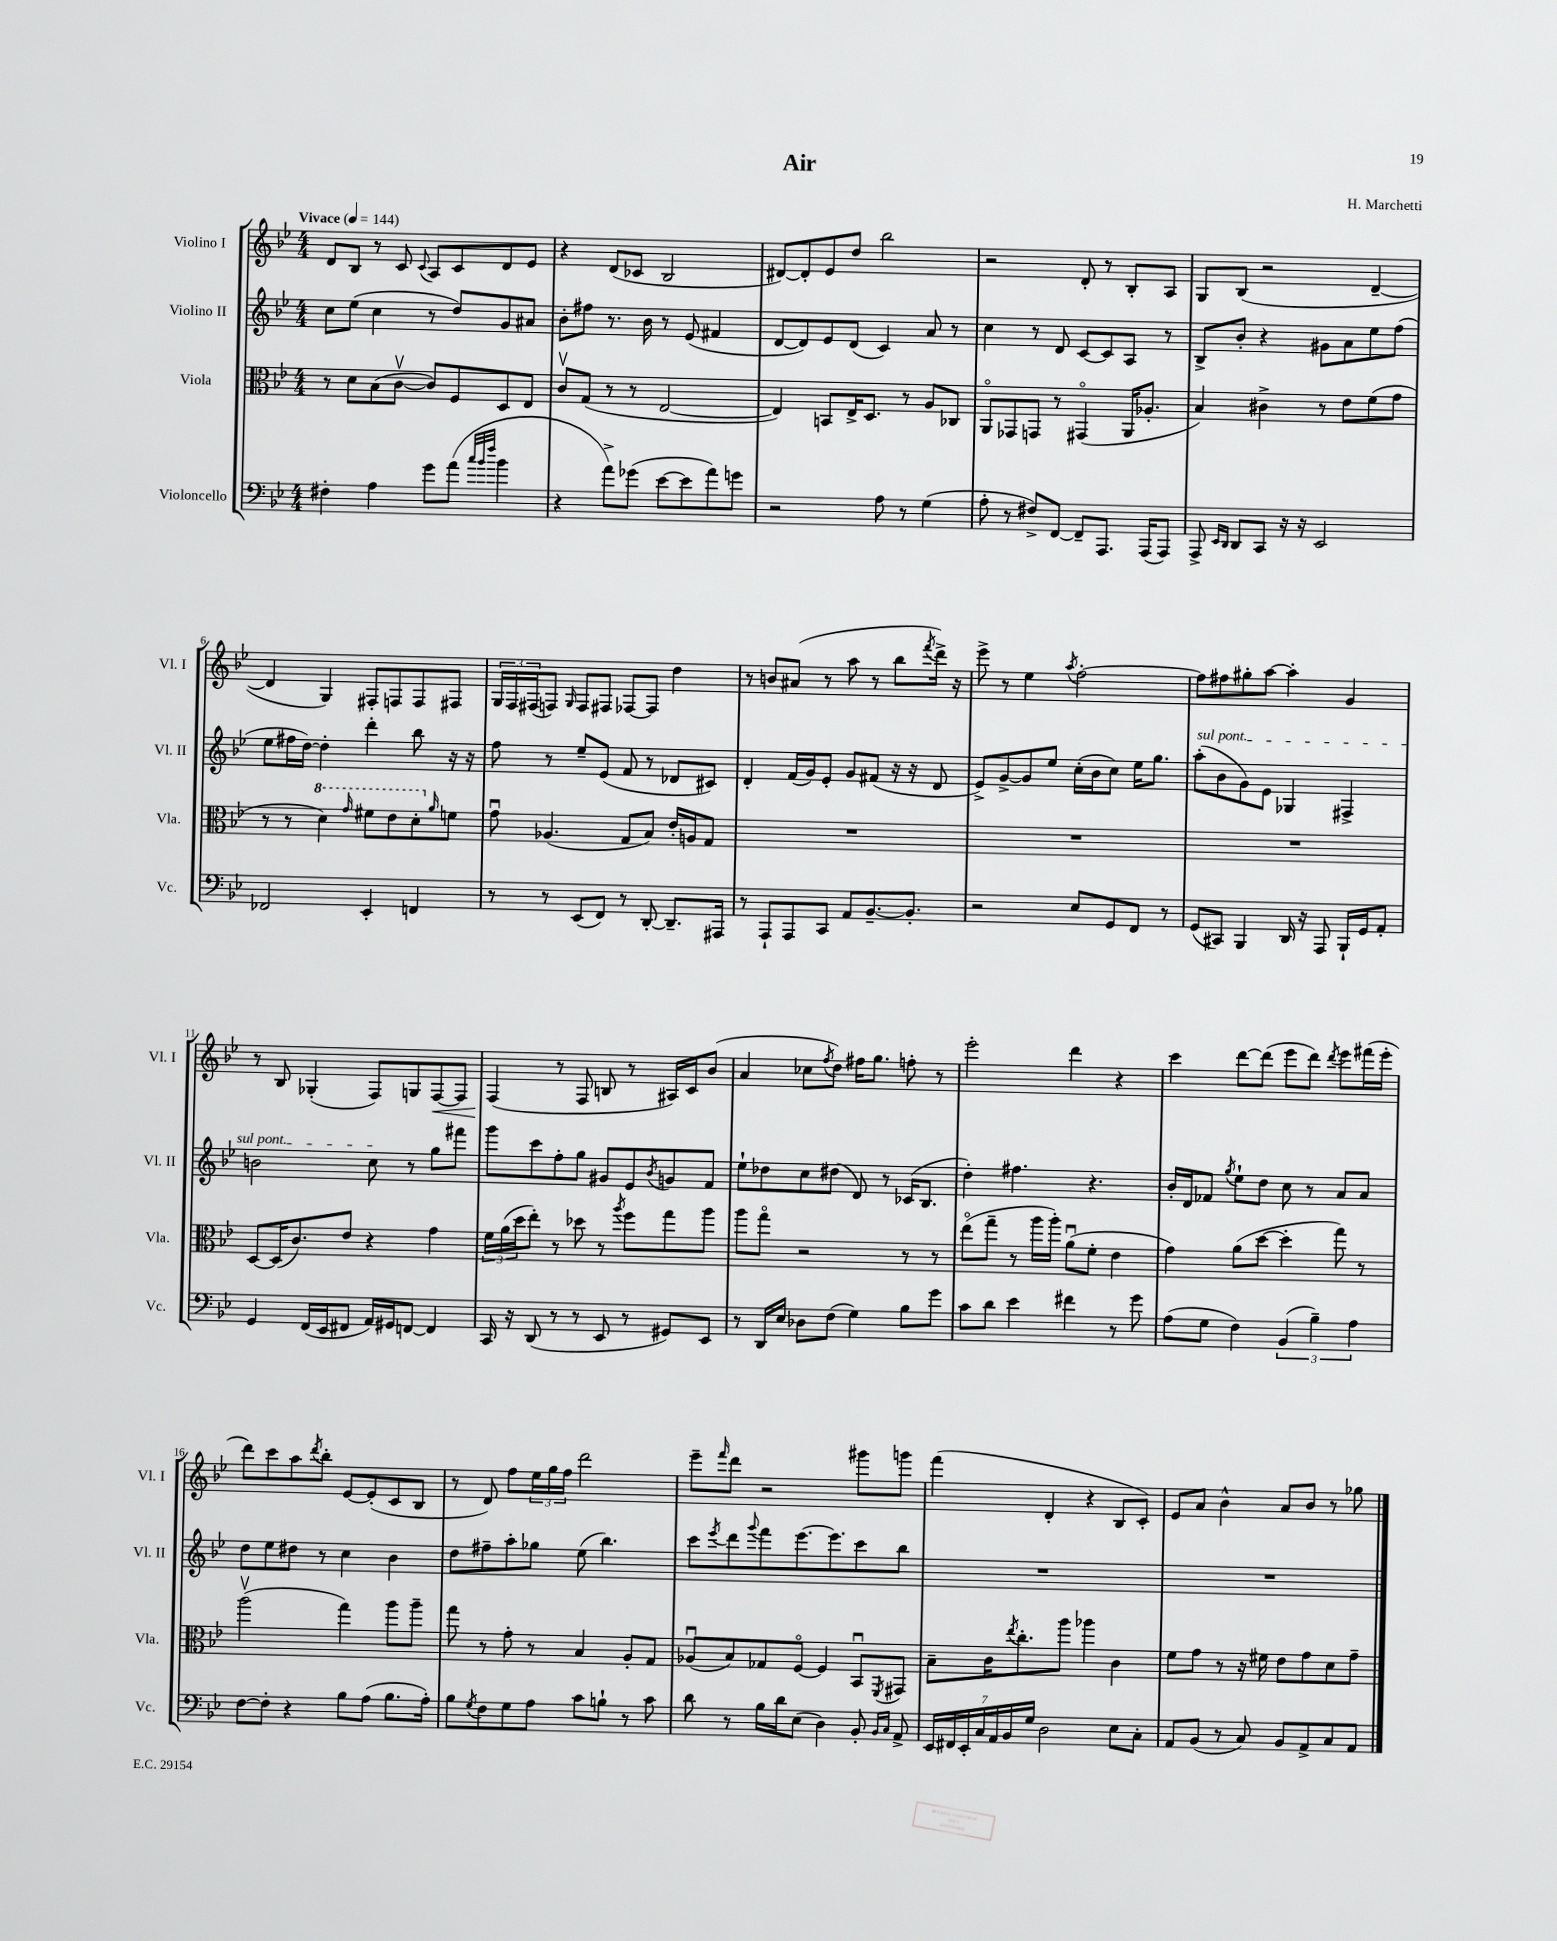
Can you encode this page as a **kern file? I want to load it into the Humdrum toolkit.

**kern	**kern	**kern	**kern
*staff4	*staff3	*staff2	*staff1
*clefF4	*clefC3	*clefG2	*clefG2
*k[b-e-]	*k[b-e-]	*k[b-e-]	*k[b-e-]
*M4/4	*M4/4	*M4/4	*M4/4
*MM144	*MM144	*MM144	*MM144
4F#'\	8r	8cc\L	8d/L
.	8d\L	(8ee-\J	8B-/J
4A\	(8B-\	4cc\	8r
.	[8cv\J	.	8c/
.	.	.	8qqc/
8g\L	8c/]L)	8r	8A/L
(8a\J	8F/	8dd/L)	8c/
32qqcc/LLL	.	.	.
32qqb-/	.	.	.
32qqff/JJJ	.	.	.
4b-\	8D/	8g/	8d/
.	8E-/J	8a#/J	8e-/J
=	=	=	=
4r	8cv/L	8b-'\L	4r
.	(8G/J	8ff#\J	.
8a^\L)	8r	8.r	(8d/L
(8g-\J	8r	.	8c-/J
.	.	16b-\	.
[8e-\L	[2E-/	8r	2B-/
8e-\]	.	(8e-/	.
8a\)	.	4f#/	.
8g\J	.	.	.
=	=	=	=
2r	4E-/])	[8d/L	[8d#/L)
.	.	8d/])	8d#'/]
.	8BB/L	8e-/	8e-/
.	16E-^/K	(8d/J	8dd/J
.	8.D/J	.	.
8A\	.	4c/)	2bb-\
8r	8r	.	.
(4G\	8A/L	8a/	.
.	8C-/J	8r	.
=	=	=	=
8A'\	8AAo/L	4cc\	2r
8r	8GG-/	.	.
8F#^/L)	8GG/J	8r	.
[8FF/J	8r	8d/	.
8FF~/]L	(4GG#o/	[8c/L	8d'/
8.AAA/J	.	8c/]	8r
.	16AA/LK	8A/J	8B-'/L
(16AAA/LK	8.A-'/J	.	.
8AAA/J)	.	8r	8A/J
=	=	=	=
8AAA^/	4B-/)	8B-^/L	8G/L
16qqEE-/LL	.	.	.
16qqDD/JJ	.	.	.
8DD/L	.	8b-'/J	(8B-/J
8CC/J	4c#^\	4r	2r
16r	.	.	.
16r	.	.	.
2EE-/	8r	8g#\L	.
.	8e-\L	8a\	.
.	(8f\	8ee-\	[4d~/
.	8g\J	(8ff\J	.
=	=	=	=
2FF-/	8r	8ee-\L	4d/]
.	8r	16ff#\L	.
.	.	[16dd\JJ)	.
.	4dd\)	4dd'\]	4G/)
.	16qqgg/	.	.
4EE-'/	8ff#\L	4ddd'\	8F#'/L
.	8ee-\	.	8F/
4FF/	8dd'\	8bb-\	8F/
.	16qqa/	.	.
.	8f\J	16r	8F#/J
.	.	16r	.
=	=	=	=
8r	8gu\	8ff\	24G/LL
.	.	.	24F/
.	.	.	(24F#/J
8r	(4.A-/	8r	8F/J)
.	.	.	16qqG/
(8EE-/L	.	8ee-~/L	8F/L
8FF/J)	.	(8e-/J	8F#/J
8r	8G/L	8f/	[8F-/L
[8DD'/	8B-/J)	8r	8F-/]J
8.DD~/]L	16e-'/LL	8d-/L	4dd\
.	16A/J	.	.
.	8G/J	8c#/J)	.
16AAA#/Jk	.	.	.
=	=	=	=
8r	1r	4d'/	8r
8AAA`/L	.	.	8b/L
8AAA/	.	(16f/LL	(8a#/J
.	.	16g/J)	.
8CC/J	.	8e-'/J	8r
8AA/L	.	8g/L	8aa\
[8.BB-~/	.	(8f#/J	8r
.	.	16r	8bb-\L
8.BB-'/]J	.	16r	.
.	.	.	8qfff/
.	.	8d/	16ddd^\Jk)
.	.	.	16r
=	=	=	=
2r	1r	8e-^/L)	8eee-^\
.	.	[8g^/	8r
.	.	8g/]	4ee-\
.	.	8ee-/J	.
.	.	.	8qaa/
8E-/L	.	(16cc'\LL	[2ff'\
.	.	16b-\J	.
8GG/	.	8cc\J)	.
8FF/J	.	16ee-\LK	.
.	.	8.gg\J	.
8r	.	.	.
=	=	=	=
(8GG/L	1r	(8aa'\L	8ff\]L
8CC#/J)	.	8b-\	8ff#\
4BBB-/	.	8g\)	8gg#'\
.	.	8e-\J	[8aa\J
16DD/	.	4G-/	4aa'\]
16r	.	.	.
8AAA/	.	.	.
16BBB-`/LL	.	4F#^/	4g/
16GG/J	.	.	.
8AA'/J	.	.	.
=	=	=	=
4GG/	[8D/L	2b\	8r
.	(16D/]K	.	8B-/
.	8.c/)	.	.
(16FF/LL	.	.	(4G-'/
16EE-/J	.	.	.
8FF#/J	8e-/J	.	.
16AA/LL)	4r	8cc\	8F/L)
16GG#/J	.	.	.
[8FF/J	.	8r	8G/
4FF/]	4g\	8gg\L	[8F/
.	.	8fff#\J	8F/]J
=	=	=	=
16CC/	24f\LL	8ggg\L	(4F/
.	(24a\	.	.
16r	.	.	.
.	24dd\J	.	.
(8DD/	8ee-'\J)	8ccc\	.
8r	8r	8ff'\	8r
8r	8dd-\	8gg\J	8F/
8EE-/	8r	8g#/L	8B/
.	8qaa/	.	.
8r	8ff\L	8e-/	8r
.	.	8qb-/	.
8GG#/L)	8gg\	8g/	16A#/LL)
.	.	.	16c/J
8EE-/J	8aa\J	8f/J	(8b-/J
=	=	=	=
8r	8aa\L	8ee-`\L	4a/
16DD/LL	8ggo\J	8dd-\	.
16E-/JJ	.	.	.
8D-\L	2r	8cc\	8cc-\L
.	.	.	8qff/
(8F\J	.	(8dd#\J	8dd\J)
4G\)	.	8d/)	16ff#\LK
.	.	.	8.gg\J
.	.	8r	.
8B-\L	8r	(16c-/LK	8ff'\
.	.	8.B-/J	.
8g\J	8r	.	8r
=	=	=	=
8c\L	(8ee-o\L	4dd'\)	2eee-'\
8d\J	8gg~\J	.	.
4e-\	8r	4.ff#\	.
.	16aa\LL	.	.
.	16aa'\JJ)	.	.
4f#\	(8au\L	.	4ddd\
.	8f'\J	4.r	.
8r	4e-\	.	4r
8g\	.	.	.
=	=	=	=
(8A\L	4g\)	16b-'/LL	4ccc\
.	.	16d/J	.
8G\J	.	8f-/J	.
.	.	8qgg/	.
4F\)	(8a\L	8ee-`\L	[8ddd\L
.	[8dd\J	8dd\J	(8ddd\]J
(6BB-/	4dd'\]	8cc\	8eee-\L
.	.	8r	8ddd\J)
6B-~\)	.	.	.
.	.	.	8qddd/
.	8gg\)	8a/L	8eee-\L
6A\	.	.	.
.	8r	8a/J	(16fff#\L
.	.	.	16eee-'\JJ
=	=	=	=
[8F\L	(2aav\	8dd\L	8ddd\L)
8F'\]J	.	8ee-\	8ccc\
4r	.	8dd#\J	8aa\
.	.	.	8qddd/
.	.	8r	8bb-'\J
8B-\L	4gg\)	4cc\	[8e-/L
(8A\J	.	.	(8e-'/]
8.B-\L	8aa\L	4b-\	8c/
.	8aa~\J	.	8B-/J
16A'\Jk)	.	.	.
=	=	=	=
8B-\L	8gg\	8dd\L	8r
8qG/	.	.	.
8F\	8r	8ff#~\	8d/)
8G\	8g'\	8aa'\	8ff\L
8A\J	8r	8gg-\J	24ee-\L
.	.	.	24gg\
.	.	.	24ff\JJ
8c\L	4B-/	(8ee-\	2ddd\
8B`\J	.	4.bb-\)	.
8r	8A'/L	.	.
8c\	8G/J	.	.
=	=	=	=
8d\	(8A-u/L	8ccc\L	8eee-~\L
.	.	8qeee-/	16qqfff/
8r	8B-/)	8ddd\	8ddd\J
.	.	8qqggg/	.
16B-\LL	8G-/	8fff\	2r
16d\J	.	.	.
(8E-\J	[8Fo/J	[8.eee-\	.
4D\)	4F/]	.	.
.	.	8.eee-\]	.
8BB-'/	8BB-u/L	8ccc\	8ggg#\L
16qqBB-/LL	.	.	.
16qqC/JJ	8qFF/	.	.
8AA^/	8GG#/J	8bb-\J	8ggg\J
=	=	=	=
28EE-/LL	8B-~\L	1r	(4fff\
28FF#/	.	.	.
28EE-'/	.	.	.
28C/	.	.	.
.	16c\K	.	.
28AA/	.	.	.
28BB-/	.	.	.
.	8qee-/	.	.
.	8.cc'\	.	.
28G/JJ	.	.	.
2D\	.	.	4d'/
.	8aa\J	.	.
.	4aa-\	.	4r
8E-\L	4c\	.	8B-/L
8C'\J	.	.	8c'/J)
=	=	=	=
8AA/L	8f\L	1r	8e-/L
(8BB-/J	8g\J	.	8a/J
8r	8r	.	4b-^^\
8C/)	16r	.	.
.	16f#\	.	.
8BB-/L	8e-\L	.	8a/L
8AA^/	8g\	.	8b-/J
8C/	8d\	.	8r
8AA/J	8g~\J	.	8gg-\
==	==	==	==
*-	*-	*-	*-
